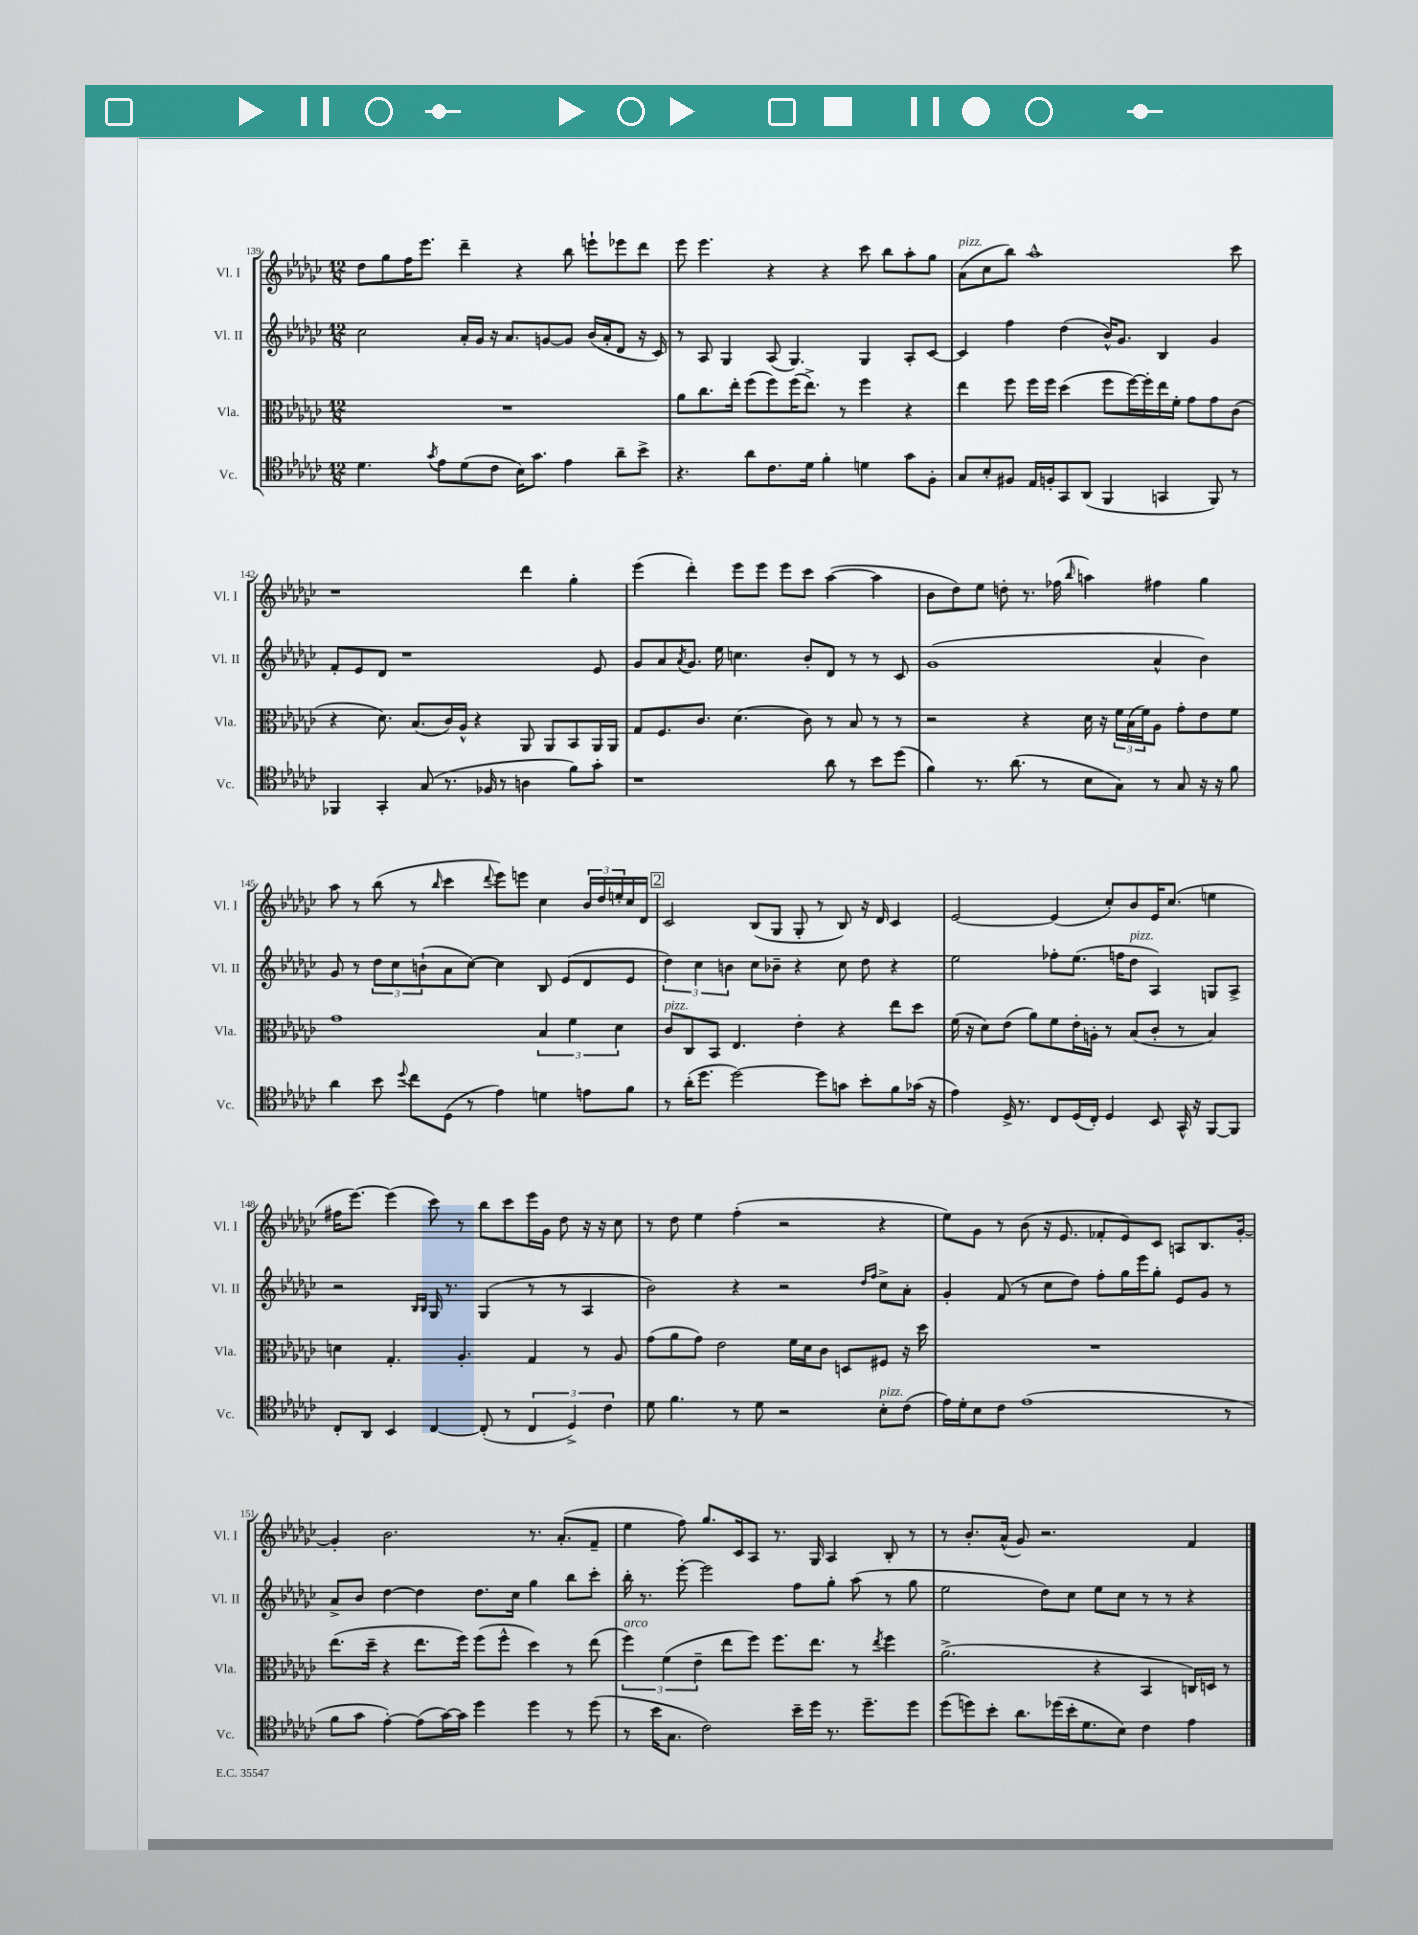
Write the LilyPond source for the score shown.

<<
\new StaffGroup <<
\new Staff = "s0" \with { instrumentName = "Vl. I" shortInstrumentName = "Vl. I" } {
    \clef treble \key ges \major \numericTimeSignature \time 12/8
    des''8 ges''8 f''16 ees'''8. des'''4-- r4 bes''8 e'''8-! ees'''8 des'''8 |
    ees'''8 ees'''4. r4 r4 ces'''8 bes''8 aes''8-. ges''8 |
    aes'8^\markup { \italic "pizz." }( ces''8 bes''8) aes''1-^ ces'''8 |
    r1 des'''4 ges''4-. |
    ees'''4( des'''4-.) ees'''8 ees'''8 ees'''8 ces'''8 aes''4~( aes''4 |
    bes'8 des''8) ees''8 d''8-. r8. fes''16( \grace { bes''16 } a''4) fis''4 ges''4 |
    aes''8 r8 bes''8( r8 \grace { bes''16 } ces'''4 \appoggiatura { des'''8 } ees'''8) e'''8 ces''4 \tuplet 3/2 { bes'16 des''16 e''16-. } ces''16 des'16 |
    \mark \markup { \box "2" } ces'2 bes8( ges8 ges8-. r8 bes8) r16 des'16 ces'4 |
    ees'2~ ees'4( ces''8-.) bes'8 ees'16 ces''8.( e''4 |
    fis''16 ees'''8.~) ees'''4( ces'''8) r8 bes''8 ces'''8 ees'''16 ges'16 des''8 r16 r16 ces''8 |
    r8 des''8 ees''4 f''4-.( r2 r4 |
    ees''8) ges'8 r8 bes'8( r16 ees'8. fes'8-. ees'8) ces'8 a8 bes8. ges'16~-. |
    ges'4-. bes'2. r8. aes'8.-.( f'8-- |
    ees''4 f''8) ges''8. ces'16 aes8 r8. ges16 aes4 bes8-. r8 |
    r8 bes'8.-. aes'16-^( ges'8) r2. f'4 \bar "|." |
}
\new Staff = "s1" \with { instrumentName = "Vl. II" shortInstrumentName = "Vl. II" } {
    \clef treble \key ges \major \numericTimeSignature \time 12/8
    ces''2 aes'16-. ges'16 r16 aes'8. g'8~ g'8 bes'16( aes'16-. des'8 r16 ces'16) |
    r8 aes8 ges4 aes8( ges4.) ges4 aes8-. ces'8~ |
    ces'4 f''4 des''4( bes'16-^) ges'8. bes4 ges'4 |
    f'8-. ees'8 des'8 r1 ees'8 |
    ges'8 aes'8 \acciaccatura { aes'8 } ges'8. ees''16 c''4. bes'8-. des'8 r8 r8 ces'8 |
    ges'1( aes'4-^ bes'4) |
    ges'8 r8 \tuplet 3/2 { des''8 ces''8 b'8-!( } aes'8 ces''8~) ces''4 bes8 ees'8( des'8 ees'8 |
    \mark \markup { \box "2" } \tuplet 3/2 { des''4) ces''4 b'4 } ces''8 bes'8-- r4 ces''8 des''8 r4 |
    ees''2 fes''8-. ees''8.( f''16 des''8^\markup { \italic "pizz." } aes4) g8 aes8-> |
    r2 \grace { bes16 bes16 } ges16 r8. ges4( r8 r8 aes4 |
    bes'2) r4 r2 \grace { des''16 f''16 } ces''8-> aes'8-. |
    ges'4-. f'8( r8 ces''8 des''8) f''8-. ges''16 ees'''16 ges''8-. ees'8 ges'8 r8 |
    aes'8-> bes'8 des''4~ des''4 des''8. ces''16 ges''4 bes''8 ces'''8-. |
    bes''16-. r8. ees'''8~-. ees'''2 f''8 ges''8-. aes''8( r8 ges''8 |
    ees''2 des''8) ces''8 ees''8 ces''8 r8 r8 r4 \bar "|." |
}
\new Staff = "s2" \with { instrumentName = "Vla." shortInstrumentName = "Vla." } {
    \clef alto \key ges \major \numericTimeSignature \time 12/8
    R1. |
    aes'8 ces''8. ees''16-. f''8( f''8) f''16( ees''8.->) r8 f''4 r4 |
    ees''4 f''8 f''16 f''16 des''4( f''8 f''16~) f''16-. ees''16 f'16-. ges'8 ges'8 ces'8( |
    r4 des'8.) bes8.( ces'16) aes16-^ r4 aes,8 aes,8 bes,8 aes,16 aes,16 |
    ges8 f8. ces'8. des'4.( ces'8) r8 bes8 r8 r8 |
    r2 r4 des'16 r16 \tuplet 3/2 { f'16 bes16( f'16) } aes8 ges'8-. ees'8 f'8 |
    ges'1 \tuplet 3/2 { bes4 f'4 des'4 } |
    \mark \markup { \box "2" } ces'8^\markup { \italic "pizz." } ces8 bes,8 ees4. ees'4-. r4 ees''8 des''8 |
    f'16( r16 des'8) ees'8( aes'8) f'8 ees'16-. a16-. r8 bes8( ces'8-. r8 bes4) |
    d'4 ges4.-. aes4.-. ges4 r8 aes8 |
    ges'8( aes'8 ges'8) ees'2 f'16 des'16 ces'8 d8 fis8 r16 des''16 |
    R1. |
    ees''8.( des''16-- r4 ees''8. f''16) f''8( f''8-^ des''4) r8 ees''8( |
    \tuplet 3/2 { f''4^\markup { \italic "arco" }) f'4( ees'4-- } ees''8 f''8) f''8. ees''8. r8 \acciaccatura { ees''8 } f''4 |
    aes'2.->( r4 bes,4 c16) d16 r8 \bar "|." |
}
\new Staff = "s3" \with { instrumentName = "Vc." shortInstrumentName = "Vc." } {
    \clef tenor \key ges \major \numericTimeSignature \time 12/8
    des'4. \acciaccatura { ges'8 } ees'8 des'8( ces'8 bes16) ges'8. ees'4 aes'8-- bes'8-> |
    r4. aes'8 ces'8. des'16 f'4-. d'4 ges'8 f8-. |
    ges8 bes8-. fis8 ees16 f16-. ges,8 aes,8( f,4 g,4 f,8) r8 |
    fes,4 ges,4-. ges8( r8. fes16 r8 a4 f'8) ges'8-. |
    r1 aes'8 r8 bes'8 des''8( |
    f'4) r8. aes'8.( r8 bes8 ges8) r8 ges8 r16 r16 f'8 |
    aes'4 bes'8 \appoggiatura { des''8 } ces''8 des8( r8 ees'4) d'4 e'8 f'8 |
    \mark \markup { \box "2" } r8 aes'16-.( des''8. des''2~) des''8 g'8 bes'8-. f'8 ges'16( r16 |
    ees'4) des16-> r8. ces8 des16( ces16-.) des4 bes,8 ges,16-^ r16 f,8~ f,8 |
    ces8-. aes,8 bes,4 ces4~ ces8-.( r8 \tuplet 3/2 { ces4 des4->) ces'4 } |
    des'8 f'4. r8 des'8 r2 bes8-.^\markup { \italic "pizz." } ces'8( |
    ees'16) des'16-. bes8 ces'8 ees'1( r8 |
    f'8 ges'8 ees'4~-.) ees'8( ges'16~) ges'16 des''4 des''4 r8 des''8( |
    r8 bes'16 ges8. ces'2) bes'16-- des''16 r8. des''8.-- des''8 |
    des''8( d''8) bes'8-. aes'8. des''16( bes'16-. des'8. bes8) ces'4 ees'4 \bar "|." |
}
>>
>>
\layout { \context { \Score currentBarNumber = #139 } }
